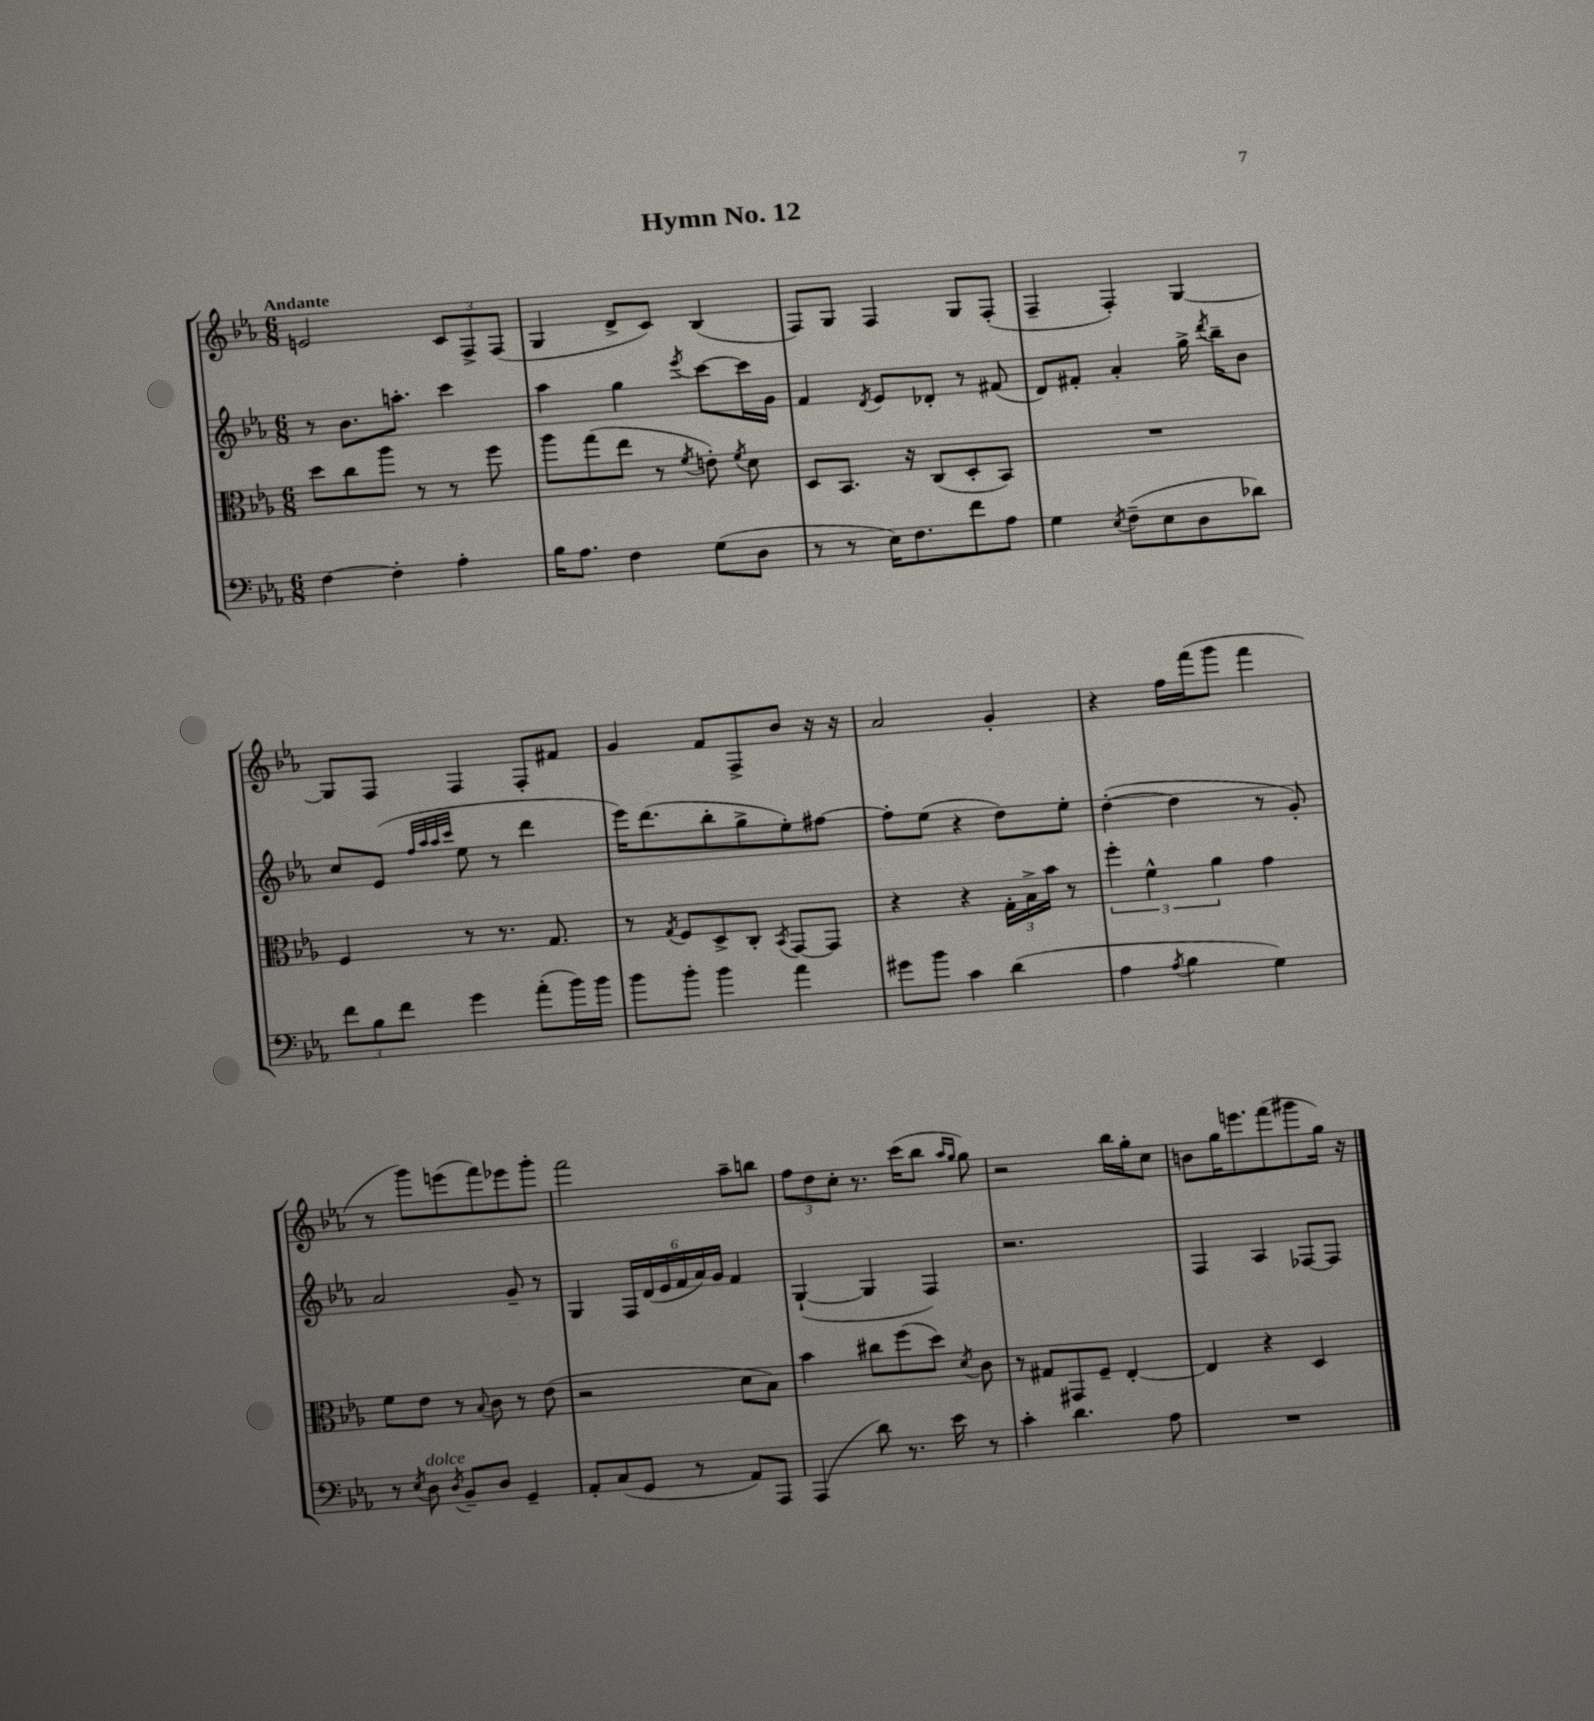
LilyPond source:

\header { title = "Hymn No. 12" }
<<
\new StaffGroup <<
\new Staff = "s0" {
    \clef treble \key ees \major \numericTimeSignature \time 6/8 \tempo "Andante"
    \autoBeamOff e'2 \tuplet 3/2 { c'8[ f8-> f8]( } |
    g4 d'8[-> c'8]) bes4( |
    f8[) g8] f4 g8[ f8]-.( |
    f4-- f4-.) g4~ |
    g8[ f8] f4 f8[-. fis'8] |
    g'4 f'8[ f8-> bes'8] r16 r16 |
    aes'2 g'4-. |
    r4 f''16[ f'''16( g'''8] f'''4 |
    r8 g'''8[) e'''8( f'''8) ees'''8 g'''8]-. |
    f'''2 aes''8[-- b''8] |
    \tuplet 3/2 { f''8[ d''8 c''8]-. } r8. c'''16[( bes''8] \grace { aes''16[ g''16] } g''8) |
    r2 bes''16[ g''16-. c''8] |
    b'8[ g''16 e'''8. f'''8( gis'''8 g''16]) r16 \bar "|." |
}
\new Staff = "s1" {
    \clef treble \key ees \major \numericTimeSignature \time 6/8
    \autoBeamOff r8 bes'8.[ a''8.]-. c'''4 |
    aes''4 g''4 \acciaccatura { ees'''8 } c'''8[~ c'''16 g'16] |
    f'4 \acciaccatura { d'8 } ees'8[ des'8]-. r8 fis'8( |
    d'8[) fis'8]-. aes'4-. g''16-> \acciaccatura { d'''8 } bes''16[-- bes'8] |
    c''8[ ees'8]( \grace { f''32[ aes''32 aes''32 c'''32] } ees''8 r8 d'''4 |
    ees'''16[) d'''8.( bes''8-. g''8-> ees''8-.) fis''8]~ |
    fis''8[-. ees''8]( r4 d''8[) ees''8]-. |
    d''4~-.( d''4 r8 g'8-.) |
    aes'2 g'8-- r8 |
    g4 \tuplet 6/4 { f16[ d'16( ees'16 f'16 aes'16) g'16] } f'4 |
    g4~-!( g4 f4) |
    r2. |
    f4 aes4 fes8[~ fes8] \bar "|." |
}
\new Staff = "s2" {
    \clef alto \key ees \major \numericTimeSignature \time 6/8
    \autoBeamOff d''8[ c''8 aes''8] r8 r8 f''8 |
    aes''8[ g''8( ees''8] r8 \acciaccatura { f'8 } e'8-.) \acciaccatura { f'8 } d'8 |
    d8[ bes,8.] r16 c8[( d8-. bes,8]) |
    R2. |
    f4 r8 r8. g8. |
    r8 \acciaccatura { g8 } f8[ d8-> c8]-. \acciaccatura { bes,8 } g,8[~ g,8] |
    r4 r4 \tuplet 3/2 { g16[-. bes16-> bes'16] } r8 |
    \tuplet 3/2 { f''4-. f'4-^ aes'4 } g'4 |
    f'8[ ees'8] r8 \appoggiatura { bes8 } c'8 r8 ees'8( |
    r2 d'8[ bes8]) |
    bes'4 cis''8[ f''8( d''8]) \acciaccatura { d'8 } c'8 |
    r8 gis8[ gis,8 f8]-- ees4~-. |
    ees4 r4 d4 \bar "|." |
}
\new Staff = "s3" {
    \clef bass \key ees \major \numericTimeSignature \time 6/8
    \autoBeamOff f4~ f4-. aes4-. |
    bes16[ aes8.] f4 g8[( d8] |
    r8 r8 ees16[) f8. f'8 aes8] |
    g4 \acciaccatura { ees8 } f8[--( ees8 d8 des'8]) |
    \tuplet 3/2 { f'8[ bes8 f'8] } g'4 aes'8[-.( bes'16) bes'16] |
    bes'8[ bes'8]-. bes'4 aes'4 |
    gis'8[ bes'8] c'4 d'4( |
    aes4 \acciaccatura { aes8 } bes4 g4) |
    r8 \acciaccatura { ees8 } d8^\markup { \italic "dolce" } \acciaccatura { d8 } bes,8[-- d8] g,4-- |
    aes,8[-. c8( g,8] r8 aes,8[) aes,,8] |
    aes,,4( d'8) r8. ees'16 r8 |
    c'4-. d'4. aes8 |
    R2. \bar "|." |
}
>>
>>
\layout { \context { \Score \remove "Bar_number_engraver" } }
